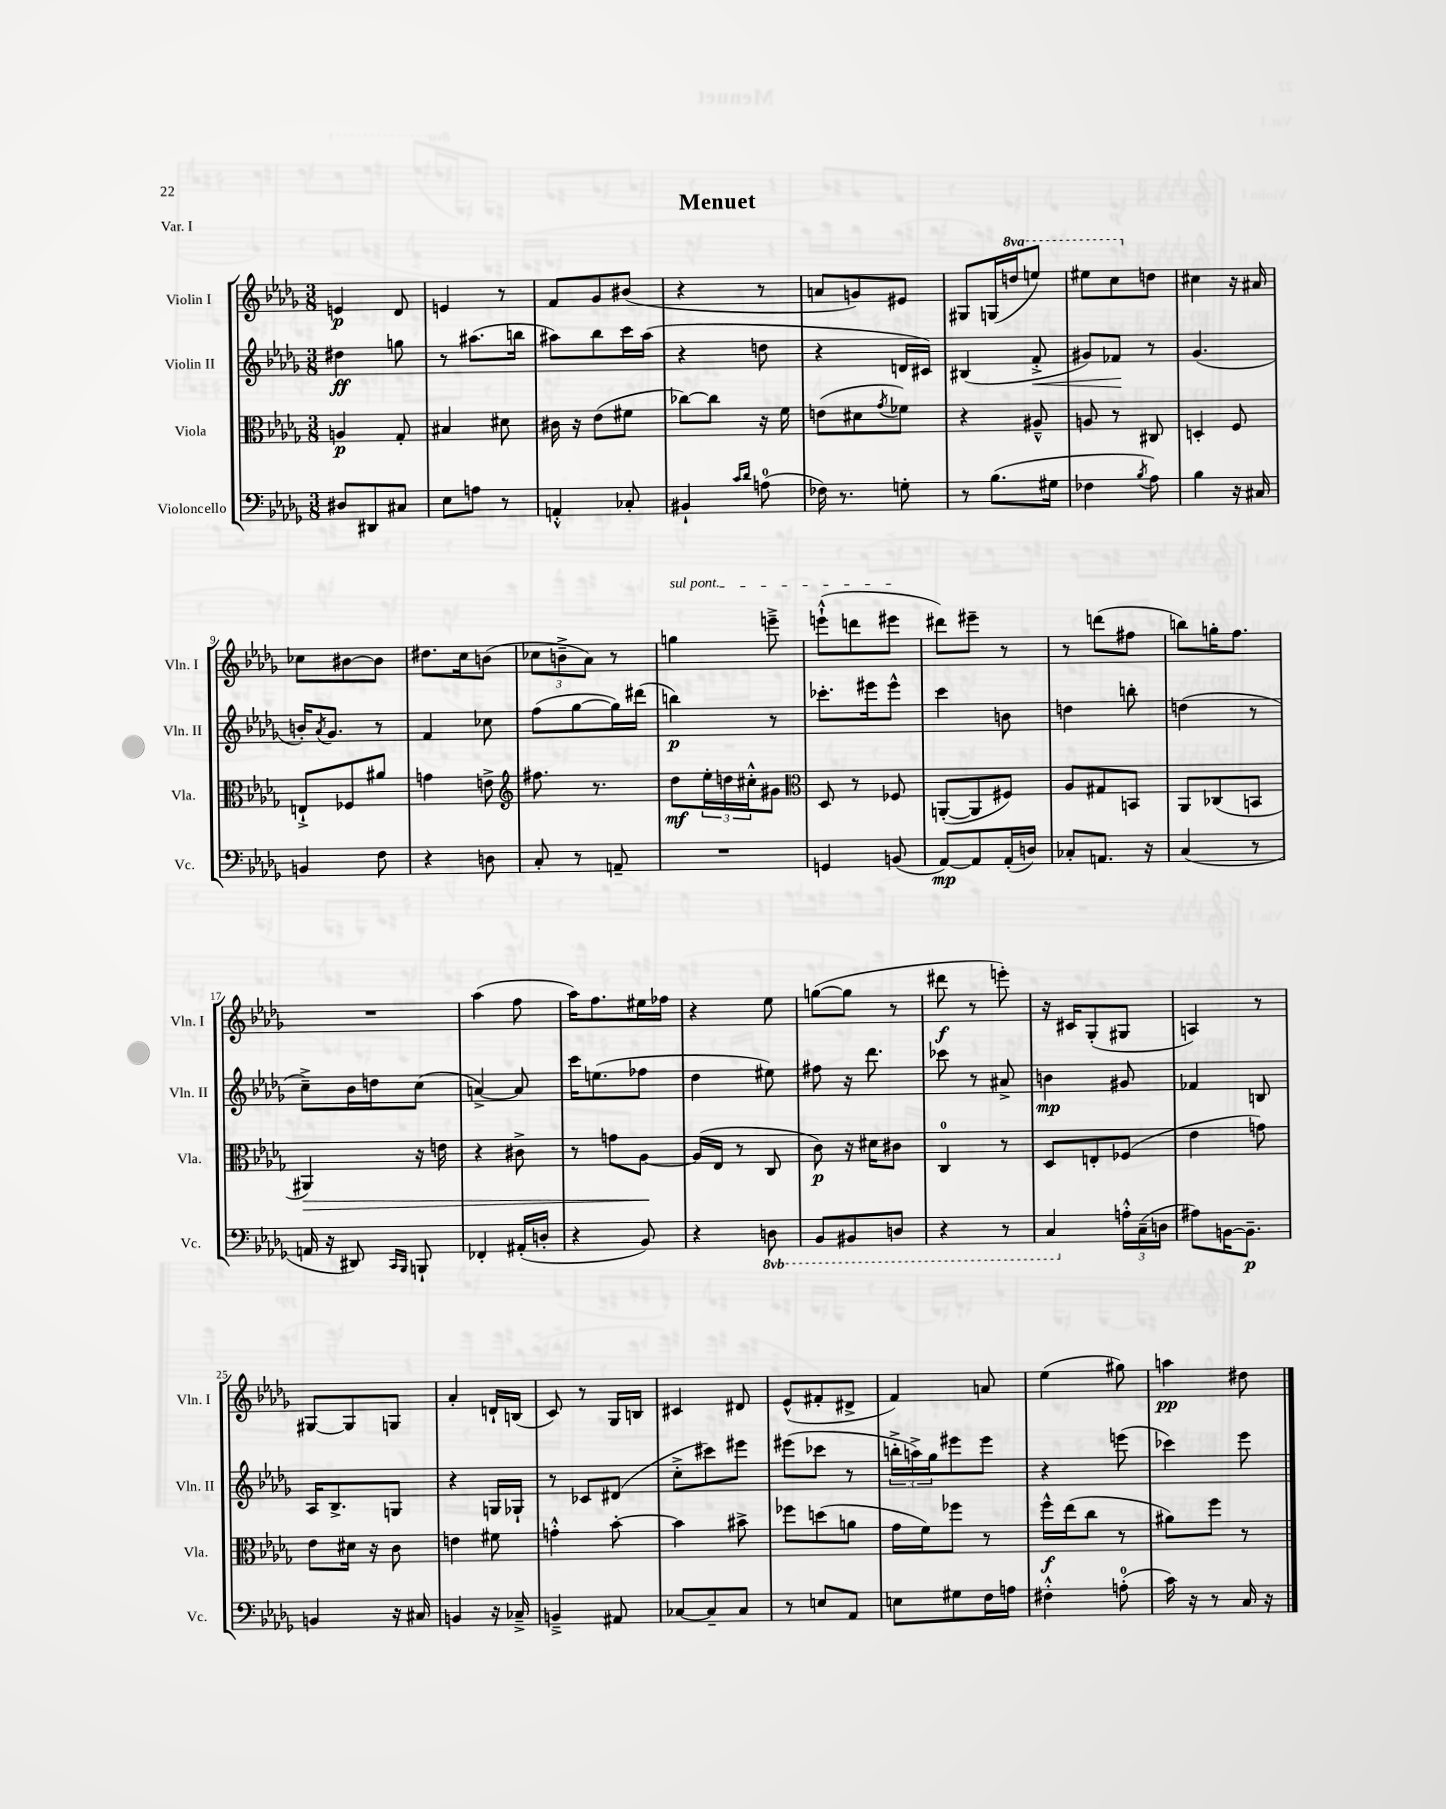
\header { title = "Menuet" piece = "Var. I" }
<<
\new StaffGroup <<
\new Staff = "s0" \with { instrumentName = "Violin I" shortInstrumentName = "Vln. I" } {
    \clef treble \key des \major \numericTimeSignature \time 3/8 \set Staff.ottavationMarkups = #ottavation-simple-ordinals
    e'4\p des'8 |
    e'4 r8 |
    f'8 ges'8 bis'8( |
    r4 r8 |
    a'8 g'8) eis'8 |
    gis8 g16( \ottava #1 d'''16 e'''8) |
    eis'''8 c'''8 \ottava #0 d''8 |
    cis''4 r16 ais'16 |
    ces''8 bis'8~ bis'8 |
    dis''8. c''16 b'8( |
    \tuplet 3/2 { ces''8 b'8---> aes'8) } r8 |
    \once \override TextSpanner.bound-details.left.text = \markup { \italic "sul pont." } g''4\startTextSpan e'''8---> |
    e'''8-!-^( d'''8 eis'''8\stopTextSpan |
    dis'''8) eis'''8-- r8 |
    r8 d'''8( fis''8 |
    b''8) g''16-. f''8. |
    R4. |
    aes''4( f''8 |
    aes''16) f''8. eis''16 fes''16 |
    r4 ees''8 |
    g''8~( g''8 r8 |
    dis'''8\f r8 e'''8-.) |
    r16 cis'16 ges8-.( gis8 |
    a4) r8 |
    gis8~ gis8 g8 |
    aes'4-. d'16-! b16( |
    c'8) r8 ges16 b16 |
    cis'4 dis'8 |
    ees'8-^( fis'8-. dis'8-> |
    f'4) a'8 |
    ees''4( gis''8) |
    a''4\pp dis''8 \bar "|." |
}
\new Staff = "s1" \with { instrumentName = "Violin II" shortInstrumentName = "Vln. II" } {
    \clef treble \key des \major \numericTimeSignature \time 3/8
    dis''4\ff g''8 |
    r8 ais''8.( b''16 |
    ais''8) bes''8 c'''16 ais''16( |
    r4 d''8 |
    r4 d'16 cis'16) |
    bis4( f'8-.->\< |
    gis'8) fes'8\! r8 |
    ges'4.( |
    b'16-.) \acciaccatura { aes'8 } ges'8. r8 |
    f'4 ces''8 |
    f''8( ges''8~ ges''16) dis'''16( |
    b''4\p) r8 |
    ces'''8.-. eis'''16 eis'''8-^ |
    c'''4 b'8 |
    d''4 b''8-. |
    d''4( r8 |
    c''8--->) bes'16 d''16 c''8( |
    a'4~->) a'8 |
    c'''16 e''8.( fes''8 |
    des''4 eis''8) |
    fis''8 r16 des'''8. |
    ces'''8 r8 ais'8-> |
    b'4\mp gis'8 |
    fes'4 b8 |
    aes16 bes8.-> g8 |
    r4 g16 ges16-! |
    r8 ces'8 dis'8( |
    c''8-.-> cis'''8) eis'''8 |
    eis'''8( ces'''8 r8 |
    \tuplet 3/2 { b''16-.-> a''16->) ges''16 } eis'''8 eis'''8 |
    r4 e'''8( |
    ces'''4) ees'''8 \bar "|." |
}
\new Staff = "s2" \with { instrumentName = "Viola" shortInstrumentName = "Vla." } {
    \clef alto \key des \major \numericTimeSignature \time 3/8
    a4\p ges8-. |
    bis4 dis'8 |
    cis'16 r16 ees'8( fis'8 |
    ces''8~) ces''8 r16 f'16 |
    e'8( dis'8 \acciaccatura { ges'8 } fes'8) |
    r4 ais8---^ |
    a8 r8 cis8 |
    d4-. f8 |
    e8-!-> fes8 ais'8 |
    g'4 e'8-> |
    \clef treble fis''8. r8. |
    des''8\mf \tuplet 3/2 { ees''16-. d''16 cis''16-.-^ } gis'8 |
    \clef alto des8 r8 fes8 |
    a,8~-.( a,8 fis8) |
    aes8 gis8 b,8 |
    aes,8 ces8( b,8 |
    ais,4\>) r16 e'16 |
    r4 cis'8-> |
    r8 g'8 aes8~\! |
    aes16( ees16 r8 c8 |
    c'8\p) r16 dis'16 cis'8 |
    c4-0 r8 |
    des8 e8-. fes8( |
    ees'4 g'8) |
    ees'8 dis'16 r16 c'8 |
    e'4 fis'8 |
    g'4-.-^ bes'8~-. |
    bes'4 bis'8-> |
    fes''8 d''8( a'8 |
    ges'16 f'16) fes''8 r8 |
    f''16-^\f ees''16( c''8 r8 |
    ais'8) f''8 r8 \bar "|." |
}
\new Staff = "s3" \with { instrumentName = "Violoncello" shortInstrumentName = "Vc." } {
    \clef bass \key des \major \numericTimeSignature \time 3/8 \set Staff.ottavationMarkups = #ottavation-simple-ordinals
    dis8 dis,8 cis8 |
    ees8 a8 r8 |
    a,4-.-^ ces8-. |
    bis,4-! \grace { c'16 des'16 } a8-0( |
    fes16) r8. g8-. |
    r8 bes8.( gis16 |
    fes4 \acciaccatura { bes8 } aes8) |
    bes4 r16 cis16 |
    b,4 f8 |
    r4 d8 |
    c8-. r8 a,8-- |
    R4. |
    g,4 b,8( |
    aes,8~\mp) aes,8 aes,16-.( d16) |
    ces8-. a,8. r16 |
    c4( r8 |
    a,16 r16 dis,8) \grace { c,16 bes,,16 } b,,8-! |
    fes,4-. ais,16-.( d16-. |
    r4 bes,8) |
    r4 \ottava #-1 d,8 |
    bes,,8 bis,,8 d,8 |
    r4 r8 |
    c,4 \ottava #0 \tuplet 3/2 { a16-.-^ c16--( d16 } |
    ais8) b,16~ b,8.--\p |
    b,4 r16 cis16 |
    b,4 r16 ces16---> |
    b,4---> ais,8 |
    ces8~ ces8-- ces8 |
    r8 e8 aes,8 |
    e8 gis8 f16 a16 |
    fis4-.-^ a8-0-.( |
    c'16) r16 r8 c16 r16 \bar "|." |
}
>>
>>
